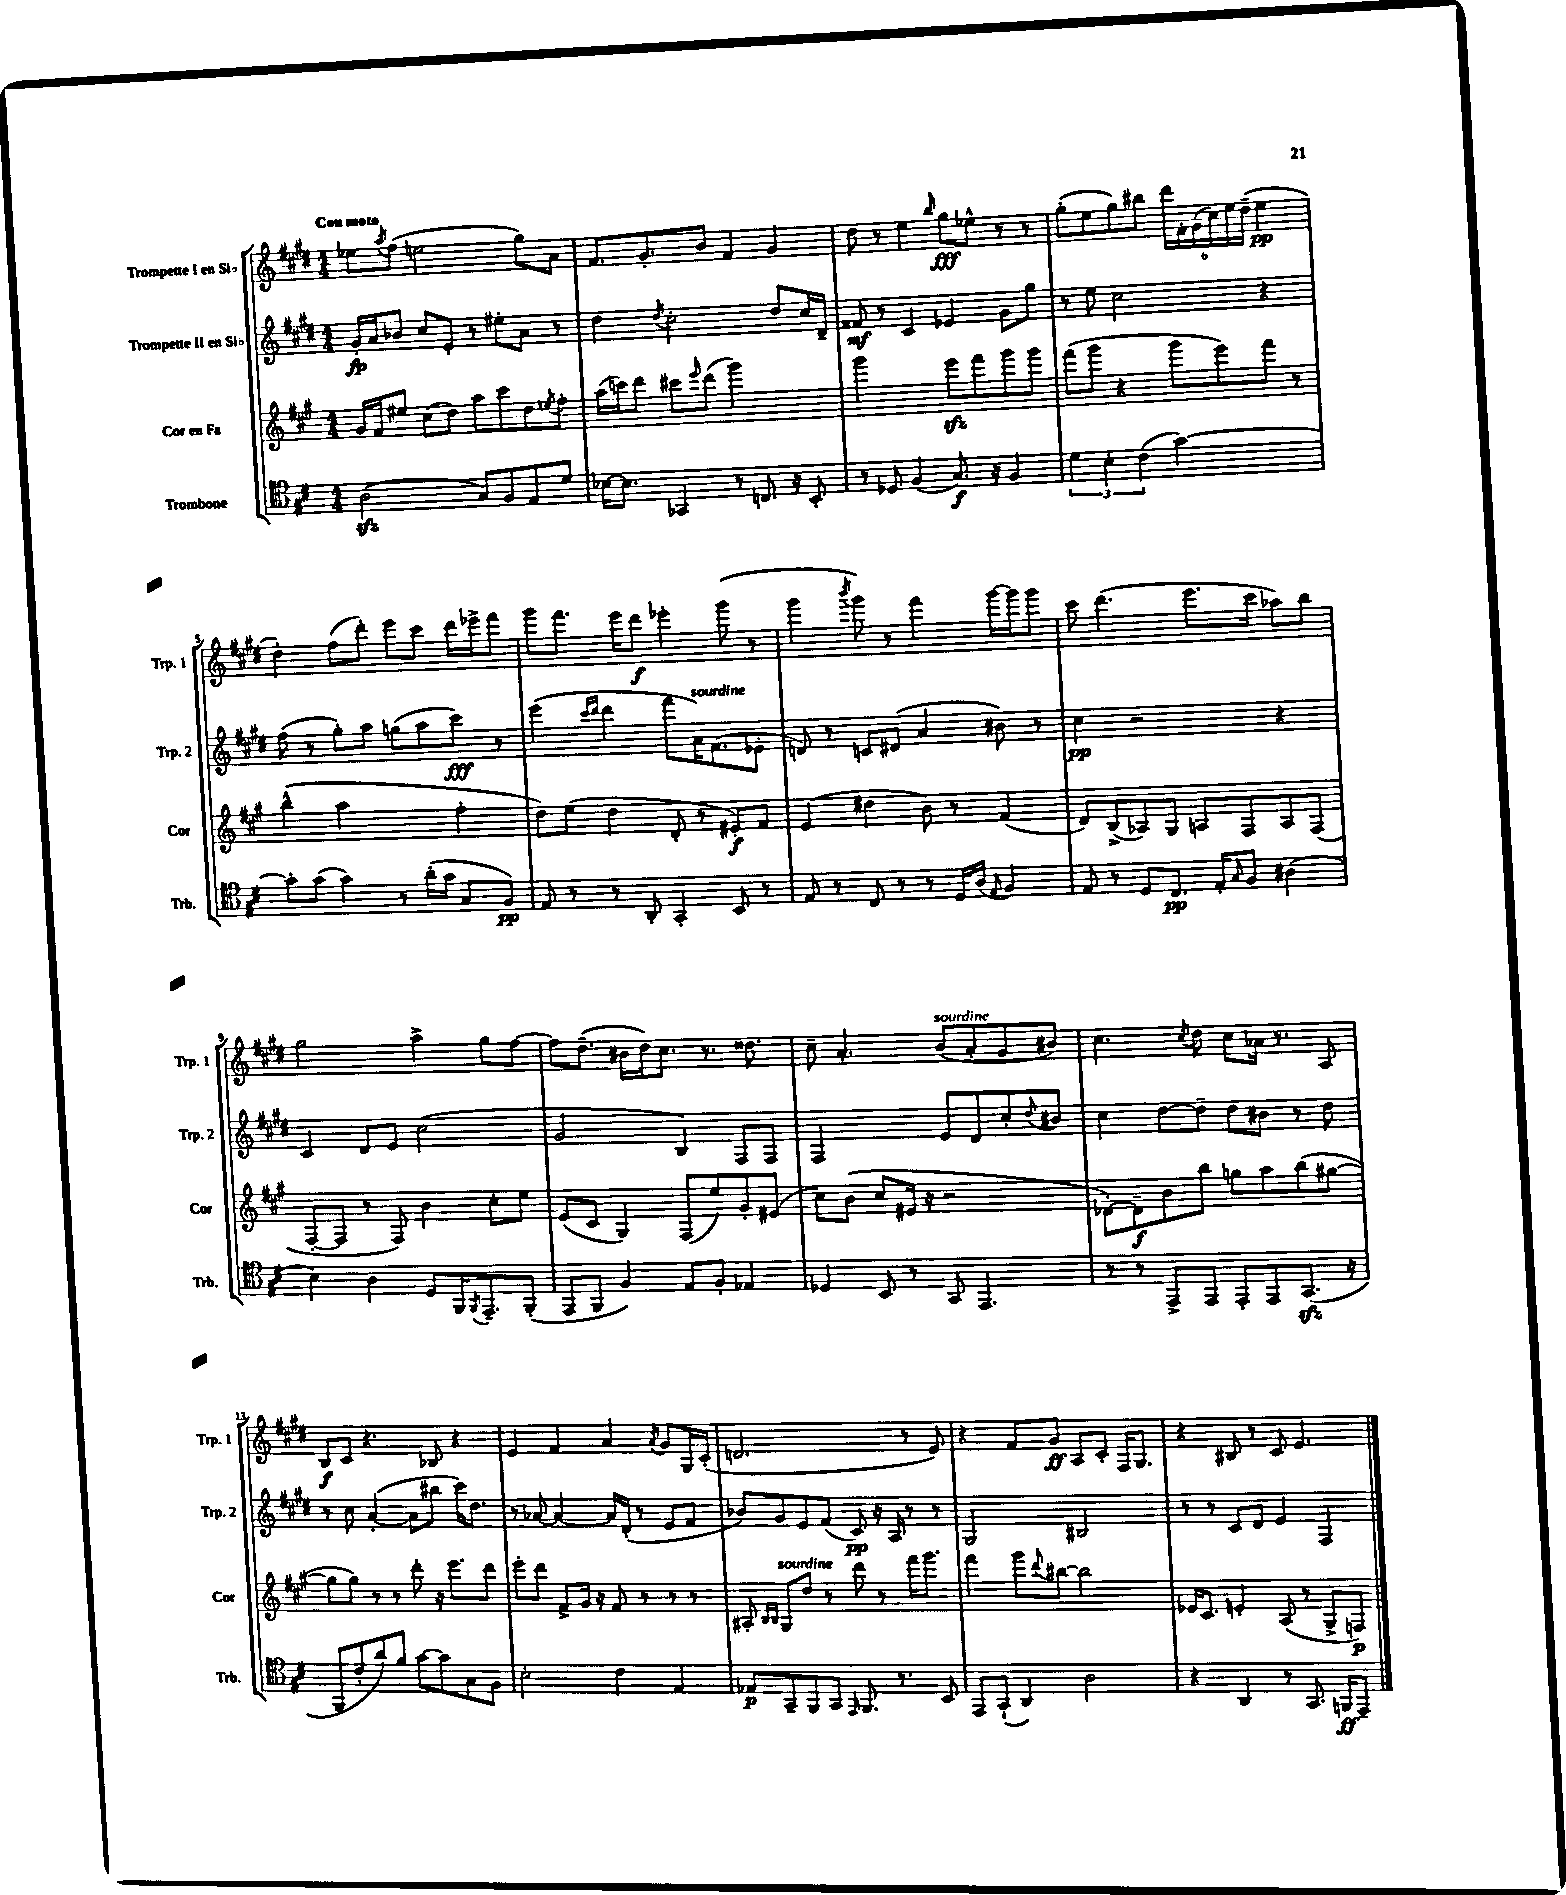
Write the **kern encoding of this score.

**kern	**kern	**kern	**kern
*staff4	*staff3	*staff2	*staff1
*clefC4	*clefG2	*clefG2	*clefG2
*k[f#c#]	*k[f#c#g#]	*k[f#c#g#d#]	*k[f#c#g#d#]
*M4/4	*M4/4	*M4/4	*M4/4
(2A	16g#	16g#'	8ee-
.	16f#	16a	.
.	.	.	8qaa
.	8ee#	8b-	(8ff#
.	(8cc#	8cc#	2ee
.	8dd)	8e'	.
8G)	8aa	8r	.
8F#	8ccc#	8ee#'	.
8E	8dd	8a	8gg#)
.	8qee	.	.
8d	8ff#'	8r	8a
=	=	=	=
[16B-	(16aa	4dd#	8.f#
8.B-]	16ccc)	.	.
.	8ddd	.	.
.	.	.	8.g#'
.	.	8qdd#	.
4GG-	8ccc#	2cc#'	.
.	16qqeee	.	.
.	(8ddd	.	8b
8r	2ggg#)	.	4f#
8.C	.	.	.
.	.	8dd#	4g#
16r	.	.	.
8BB'	.	16cc#	.
.	.	16d#~	.
=	=	=	=
8r	2ggg#	8f##	8dd#
8D-	.	8r	8r
(4F#	.	4c#	4ee
.	.	.	16qqbb
8.G)	8eee	4e-	8gg#
.	8fff#	.	8ee-^^
16r	.	.	.
4F#	8ggg#	8g#	8r
.	8ggg#	8gg#	8r
=	=	=	=
6d	(8fff#	8r	(8gg#'
.	8ggg#	8ee	8ee
6B'	.	.	.
.	4r	2cc#	8gg#)
(6c#	.	.	.
.	.	.	8bb#
[2g)	8ggg#	.	24ddd#
.	.	.	24f#'
.	.	.	(24g#
.	8eee)	.	24cc#)
.	.	.	24ee
.	.	.	(24dd#~
.	8fff#	4r	4ee
.	8r	.	.
=	=	=	=
8g']	(4bb^^	(8ff#	4dd#')
(8g	.	8r	.
4g)	2aa	8gg#')	(8ff#
.	.	8aa	8ddd#')
8r	.	(8gg	8eee
(16a'	.	8aa	8ccc#
16g	.	.	.
8G	4ff#'	8ccc#)	16ddd#
.	.	.	16eee-^
8F#)	.	8r	8fff#
=	=	=	=
8E	8dd)	(4eee	8ggg#
8r	(8ee	.	8.fff#
.	.	16qqccc#	.
.	.	16qqddd#	.
8r	4dd	4ddd#	.
.	.	.	16eee
8AA'	.	.	8ddd#
4GG'	8d'	8fff#	4eee-'
.	8r	16a)	.
.	.	(8.f#	.
8BB	8e#')	.	(8ggg#
8r	8f#	8e-'	8r
=	=	=	=
8E	(4e	8d)	4ggg#
8r	.	8r	.
.	.	.	8qbbb
8C#	4dd#	8c	8ggg#)
8r	.	(8d#	8r
8r	8b)	4a	4fff#
16D	8r	.	.
(16A	.	.	.
16qqE	.	.	.
4F#)	(4f#	8b#)	[16ggg#
.	.	.	16ggg#]
.	.	8r	8ggg#
=	=	=	=
8E	8d)	4cc#	8ccc#
8r	(8B^	.	(4.ddd#
8D	8A-)	2r	.
8.C#	8G#	.	.
.	8A	.	8.eee
16E'	.	.	.
16qqG	.	.	.
8F#	8F#	.	.
.	.	.	16ccc#
(4A#	8A	4r	8aa-)
.	(8F#	.	8bb
=	=	=	=
4B)	[8F#'	4c#	2gg#
.	8F#]	.	.
4A	8r	8d#	.
.	8F#)	8e	.
8D	4b	(2cc#	4aa^
16FF#	.	.	.
8qFF#	.	.	.
8.EE~	.	.	.
.	8cc#'	.	8gg#
(8FF#'	8ee	.	[8ff#
=	=	=	=
8EE	(8e	2g#	8ff#]
8FF#	8c#	.	(8.dd#~
4F#)	4G#)	.	.
.	.	.	16b#
.	.	.	16dd#)
.	.	.	8.cc#
8E	(8F#	4B)	.
8F#'	8ee)	.	8.r
4E-	8g#'	8F#	.
.	.	.	8.dd##
.	(8e#	8F#	.
=	=	=	=
4D-	8cc#)	2F#	8cc#~
.	(8b	.	4.a'
8BB	8cc#	.	.
8r	16e#	.	.
.	16r	.	.
8GG	2r	8e	(8b
4.EE	.	8d#	8a'
.	.	8cc#'	8g#
.	.	8qqdd#	.
.	.	8b#	8b#)
=	=	=	=
8r	[8d-')	4cc#	4.cc#
8r	8d-~]	.	.
8EE^	8b	[8dd#	.
.	.	.	8qcc#
8EE	8bb	8dd#~]	8dd#
8EE'	8gg	8dd#	8cc#
8EE	8aa	8b#	16a-
.	.	.	8.r
(8.GG	(8bb	8r	.
.	[8gg#	8dd#	8A
16r	.	.	.
=	=	=	=
8FF#	8gg#]	8r	8B
8c#'	8gg#)	8cc#	8c#
8a)	8r	([4a'	4.r
8f#	8r	.	.
[8g	8ddd'	8a]	.
8g]	16r	8bb#	8B-
.	8.eee	.	.
8G	.	16ccc#)	4r
.	.	8.dd#	.
8F#	8ddd	.	.
=	=	=	=
2B'	8eee'	8r	4e
.	8ddd	[8a-	.
.	8f#^	4a-_	4f#
.	16g#	.	.
.	16r	.	.
4c#	8f#	16a-]	4a
.	.	(16d#'	.
.	8r	8r	.
.	.	.	8qa
4E	8r	8e	8g#
.	8r	8f#	16G#
.	.	.	(16c#'
=	=	=	=
8E-	8A#'	8b-)	2.d
.	16qqB	.	.
.	16qqB	.	.
8GG~	8G#	8g#	.
8FF#	8dd	8e	.
8GG	8r	(8f#	.
16qqEE	.	.	.
8.FF#	8ddd	8c#)	.
.	8r	16r	.
8.r	.	16A	.
.	16fff#	8r	8r
.	8.ggg#	.	.
8BB	.	8r	8e)
=	=	=	=
8EE	4fff#	2G#	4r
(8GG`	.	.	.
4AA)	8ggg#	.	8f#
.	8qqddd	.	.
.	[8bb#	.	8g#
2A	2bb#]	2B#	8A
.	.	.	8c#'
.	.	.	16F#
.	.	.	8.G#
=	=	=	=
4r	16e-	8r	4r
.	8.c#	.	.
.	.	8r	.
4AA	4e'	8c#	8B#
.	.	8d#	8r
8r	(8A	4e	8c#
8.GG	8r	.	4.e
.	8G#^	4F#	.
16FF	.	.	.
8EE~	8F)	.	.
==	==	==	==
*-	*-	*-	*-
